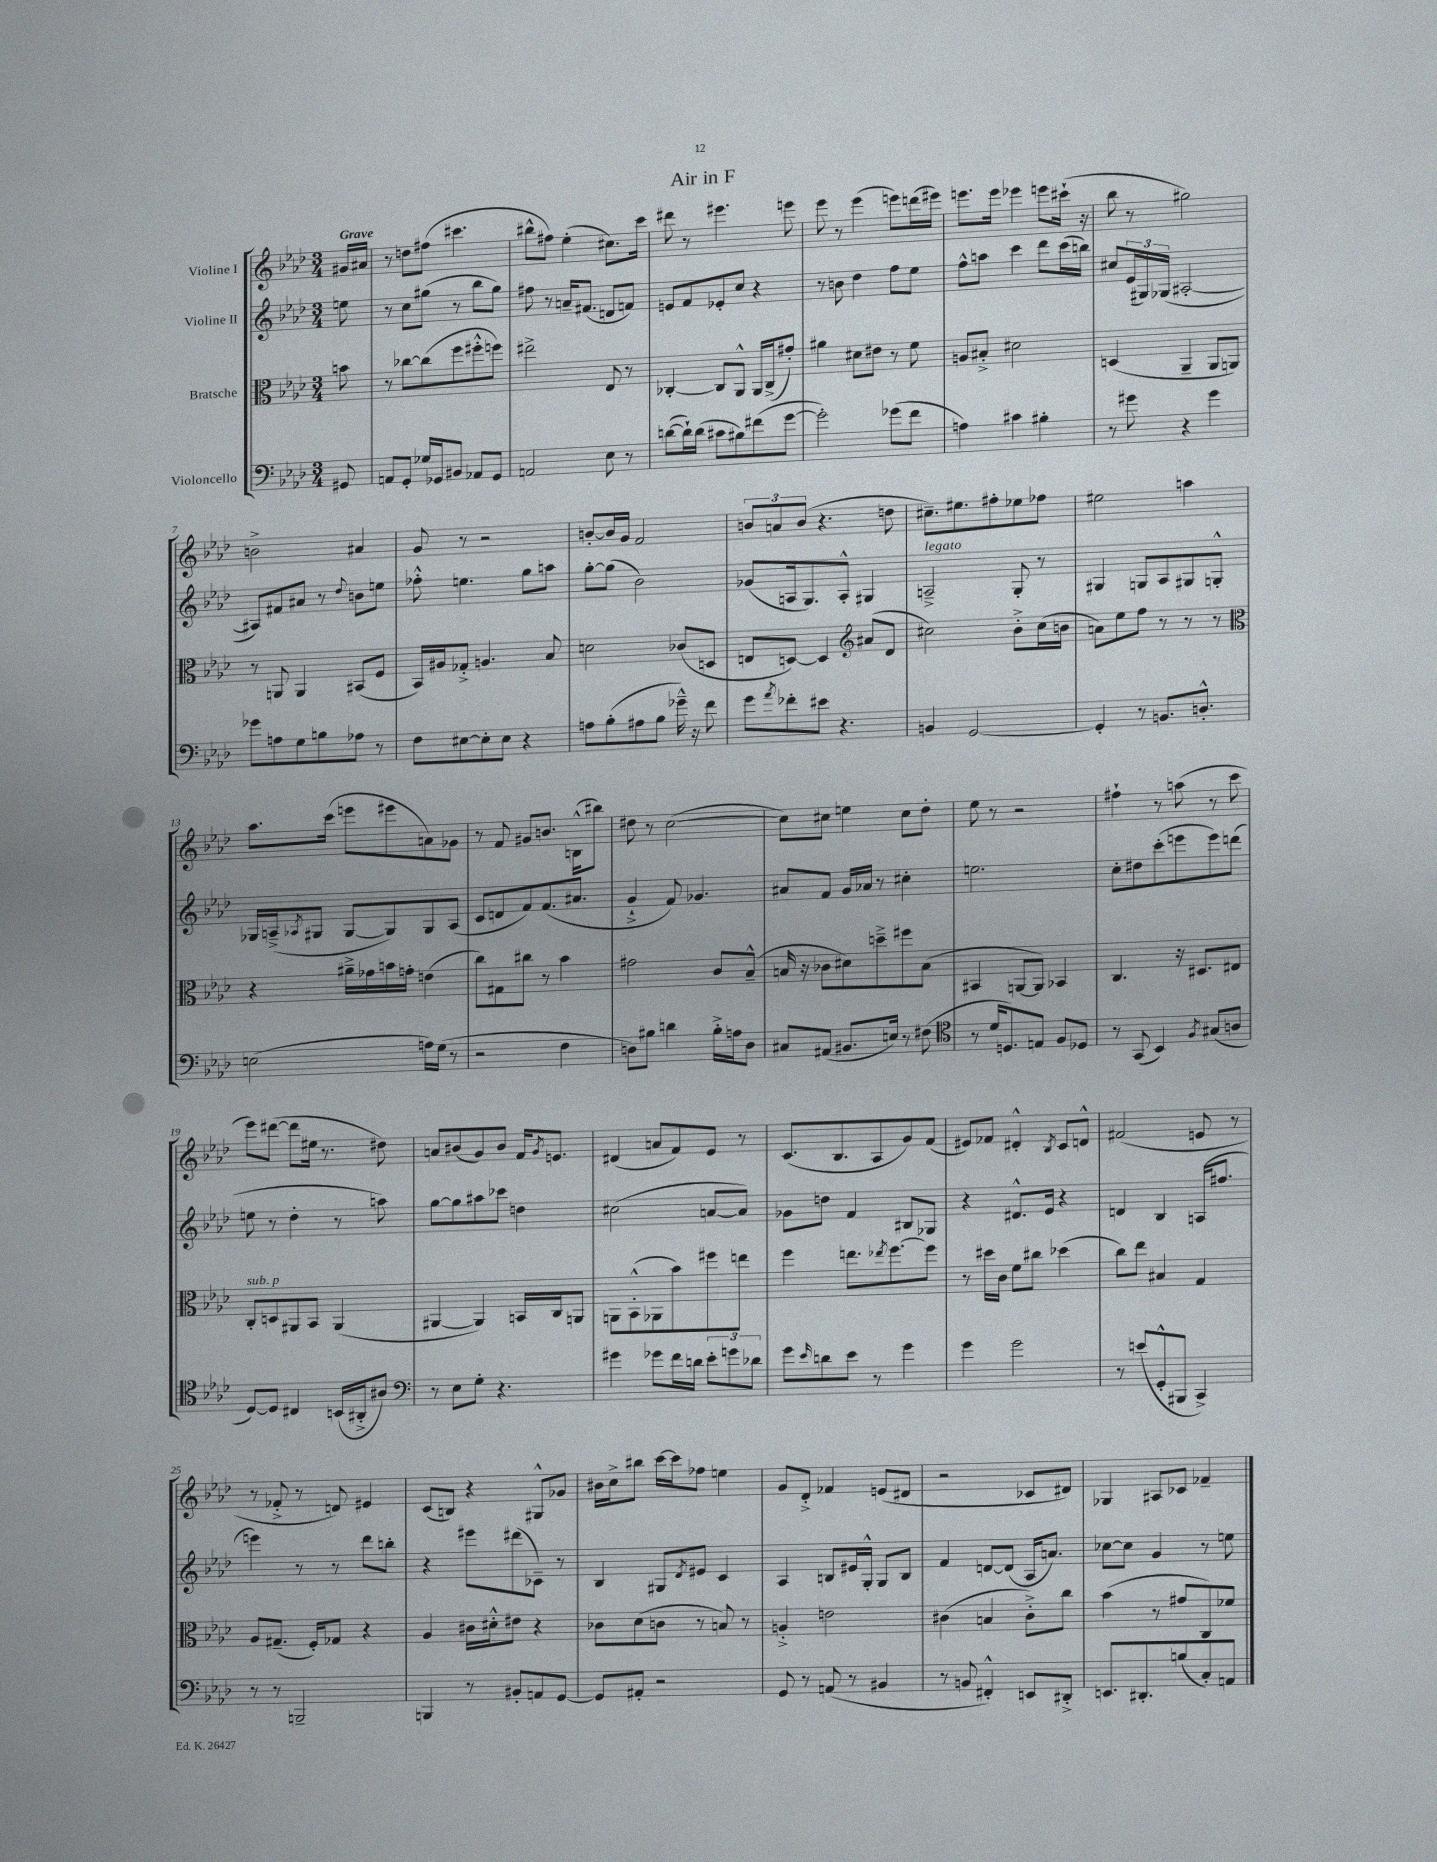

**kern	**kern	**kern	**kern
*staff4	*staff3	*staff2	*staff1
*clefF4	*clefC3	*clefG2	*clefG2
*k[b-e-a-d-]	*k[b-e-a-d-]	*k[b-e-a-d-]	*k[b-e-a-d-]
*M3/4	*M3/4	*M3/4	*M3/4
8GG#	8b	8ee	16g#
.	.	.	16a#
=	=	=	=
8AA	8r	8r	8r
8GG'	[8cc-	8cc	8dd
16G-	(8cc-]	(8gg#	(8ff#
16GG-	.	.	.
8BB#	8ff	8r	4.ccc#
8AA-	8ff#'^^	8bb-	.
8GG-	8ff)	8gg#)	.
=	=	=	=
2AA	2ee#^	8ff#	8bb#^^
.	.	8r	8ff#)
.	.	16a~	(4ee-'
.	.	(8.f#	.
8E-	8E-	8d	8.cc#)
8r	8r	8f)	.
.	.	.	16ccc
=	=	=	=
([8d	[4C-'	8e	8ddd#
16d`])	.	8f	8r
(16d	.	.	.
8c#	8C-]	8e-'	4.eee#
8B#)	8AA-^^	8cc	.
(8f#	16AA-	4r	.
.	(16C-^	.	.
[8g	8g#')	.	8eee
=	=	=	=
2g'])	4a#	8r	8eee-
.	.	8b	8r
.	8d#	4dd-	(4eee-
.	8e#	.	.
(8g-	8r	8ff	8eee)
8f	8f	8ee-	(16ddd
.	.	.	16eee#)
=	=	=	=
4A)	8A	8ff^^	8.eee
.	8B#'^	8aa	.
.	.	.	16eee
4c#	2d#	4ccc	4eee-
4B#'	.	8ddd-	8eee
.	.	(16ccc	(16ccc#`
.	.	16bb)	16r
=	=	=	=
8r	(4D	8cc#	8bb-
8g#	.	(24e-	8r
.	.	24G#)	.
.	.	(24G-	.
4r	4AA-~	[2A#'	2gg#)
4g#	8AA-	.	.
.	8AA)	.	.
=	=	=	=
8g-	8r	8A#])	2b^
8A	8AA	8f#	.
8G	4AA	8a#	.
8B	.	8r	.
.	.	8qqdd-	.
8A-	(8BB#	8b	4a#
8r	8F	8ee	.
=	=	=	=
8F	16BB-)	8ff-'^^	8g
.	16A#	.	.
[8E#	8G-'^	4.ee	8r
8E#']	4.A	.	2r
8E#	.	.	.
4r	.	8gg	.
.	8B-	8aa	.
=	=	=	=
8A	2d	[8gg'	[8b'
(8B-'	.	(8gg]	16b]
.	.	.	16g
8A#	.	2b-)	2f
8B-	.	.	.
16g-~^^)	(8c-	.	.
16r	.	.	.
8f	8D	.	.
=	=	=	=
8g	8E	(8g-	12b
.	.	.	12a
8qa-	.	.	.
8f-'	[8D)	16A	.
.	.	.	(12b
.	.	8.G)	.
8e#	4D]	.	4.r
4.r	.	8A'^^	.
*	*clefG2	*	*
.	(8a#	4G#	.
.	8d-	.	8dd
=	=	=	=
4BB	2cc#)	2A~^	8.cc#~)
.	.	.	8.ee#
[2GG	.	.	.
.	.	.	8ff#'
.	8b-'^	8G'	8ee-
.	(16cc#	8r	8ff-
.	16b	.	.
=	=	=	=
4GG']	8a)	4G#	2ee#
.	8ee-	.	.
8r	8ff	8G	.
8.BB	8r	8A-	.
.	8r	8G#	4aa
8.D'^^	.	.	.
.	8r	8G'^^	.
=	=	=	=
*	*clefC3	*	*
(2E	4r	16G-	8.aa-
.	.	(16A~^	.
.	.	8qA-	.
.	.	8G#	.
.	.	.	(16ccc
.	16a#~^	[8G#	8eee
.	16g-	.	.
.	16b	8G#])	8eee#
.	16g'	.	.
16A)	(4e	8G#	8a)
(16G	.	.	.
8r	.	(8A-	8g-
=	=	=	=
2r	8cc)	8c	8r
.	8G#	8d	8f
.	8cc#	8f)	8g#
.	8r	(8.f	8.b
4F	4b-	.	.
.	.	8.a#	(16B^^
.	.	.	8bb#)
=	=	=	=
8D)	2g#	4g`^	8dd#
8B#	.	.	8r
4d	.	8f)	([2cc
.	.	4.g-	.
16B#'^	8c	.	.
16A	.	.	.
8D	(8B-~^^	.	.
=	=	=	=
8C#	16B	8a#	8cc])
.	16r	.	.
(8AA#	8c-	8f	8cc#
8.BB#	8d#)	16g	4ee
.	.	16a-	.
.	8dd~^	8r	.
16E)	.	.	.
8r	8ff#	4cc#'	8cc#
(8F#	(8B	.	8dd-'
=	=	=	=
*clefC4	*	*	*
8r	4BB#	2.ee	8ee-
16d-	.	.	8r
8.D)	.	.	.
.	[8AA	.	2r
8E	8AA])	.	.
8F	4BB-	.	.
8D-	.	.	.
=	=	=	=
8r	4.C	8cc'	4ff#`
(8GG	.	8dd#	.
4BB-)	.	(8ccc'	8r
.	16r	8eee	(8aa
.	8.D#	.	.
8qF	.	.	.
(8G#	.	8eee)	8r
8A	8E#	(8ddd	8ccc
=	=	=	=
[8D-)	8C'	8ee	8eee-)
8D-]	8D	8r	([8ddd#
4C#	8AA#	4dd-'	8ddd#]
.	8BB-	.	16ee#
.	.	.	8.r
(16BB	(4AA#	8r	.
16AA#'^	.	.	.
8A#)	.	8aa)	8dd#)
=	=	=	=
*clefF4	*	*	*
8r	[4AA#	[8gg	8a
8E-	.	8gg]	(8b#
8G'	4AA#])	8aa#	8g)
4.r	.	8ccc-	8b#
.	16BB	4dd	16f
.	.	.	8qg
.	16C	.	8.e
.	8AA	.	.
=	=	=	=
4g#	8AA	(2cc#	(4d#
.	(8BB-'^^	.	.
8g-	8AA-	.	8a
16f	8b-)	.	8f)
16d	.	.	.
12e-'	8ff#	[8a	8e-
12g	.	.	.
.	8ee	8a])	8r
12d-	.	.	.
=	=	=	=
8g	4ff	8g-	(8.c
16qqe-	.	.	.
8d	.	8dd	.
.	.	.	8.B-
8e-	8.ee	4f	.
8r	.	.	8A-
.	8qee-	.	.
.	[8.ff	.	.
4g	.	8B#	8g)
.	8ff]	8G-	(8f
=	=	=	=
4g	8r	4r	8e#)
.	16dd#	.	8f-
.	16c	.	.
2g	8f	8.d#^^	4d#'^^
.	8cc#	.	.
.	.	16e-	.
.	.	.	8qB-
.	(4dd-	4r	8c
.	.	.	8d^^
=	=	=	=
8r	8cc)	4d	(2f#
(8e	8ee-	.	.
8GG'^^	4B#	4B-	.
8BBB#	.	.	.
4CC^)	4G	(16A	8e
.	.	8.ff#	.
.	.	.	8r
=	=	=	=
8r	8A-	4eee)	8r
8r	(8.G#~	.	8f-'^
2BBB~	.	8r	8r
.	16F')	.	.
.	8G-	8r	8d)
.	4r	8ddd-	4e#
.	.	8bb'	.
=	=	=	=
4BBB	4A-	4r	(8c
.	.	.	8B)
8r	16c#	8eee#	4r
.	16d#'^^	.	.
8BB#'	8e#	(8ddd#	.
8AA	4r	8c-~)	8G#^^
[8GG	.	8r	8g-
=	=	=	=
8GG]	8c-	4B-	16b#
.	.	.	16cc^
8AA#'	(8d-	.	8bb#
2r	8c	8G#	[16ccc
.	.	.	16ccc]
.	.	8qd-	.
.	8r	8e#	8ff-
.	8B)	4c	4ee
.	8r	.	.
=	=	=	=
8GG	4A'^	4A-	8g
8r	.	.	8d-'^
(8AA	2e	8B	4f-
8r	.	16e#	.
.	.	16G'^^	.
4BB#	.	8G	(8e
.	.	8B	8d#
=	=	=	=
8r	(4c#	4f	2r
8BB	.	.	.
4FF#'^^)	4B	[8d	.
.	.	(8d]	.
8EE	8c#'^)	16A-	8c-
.	.	8.a)	.
8DD#'^	8cc	.	8d#)
=	=	=	=
8.EE	(4b-	[8cc-	4G-
.	.	8cc-]	.
8.DD#'	.	.	.
.	8r	4g	8A#
(8B	8g#	.	8c-
8C')	8C)	8r	4f-~
8AA	8f-	8ee	.
==	==	==	==
*-	*-	*-	*-
